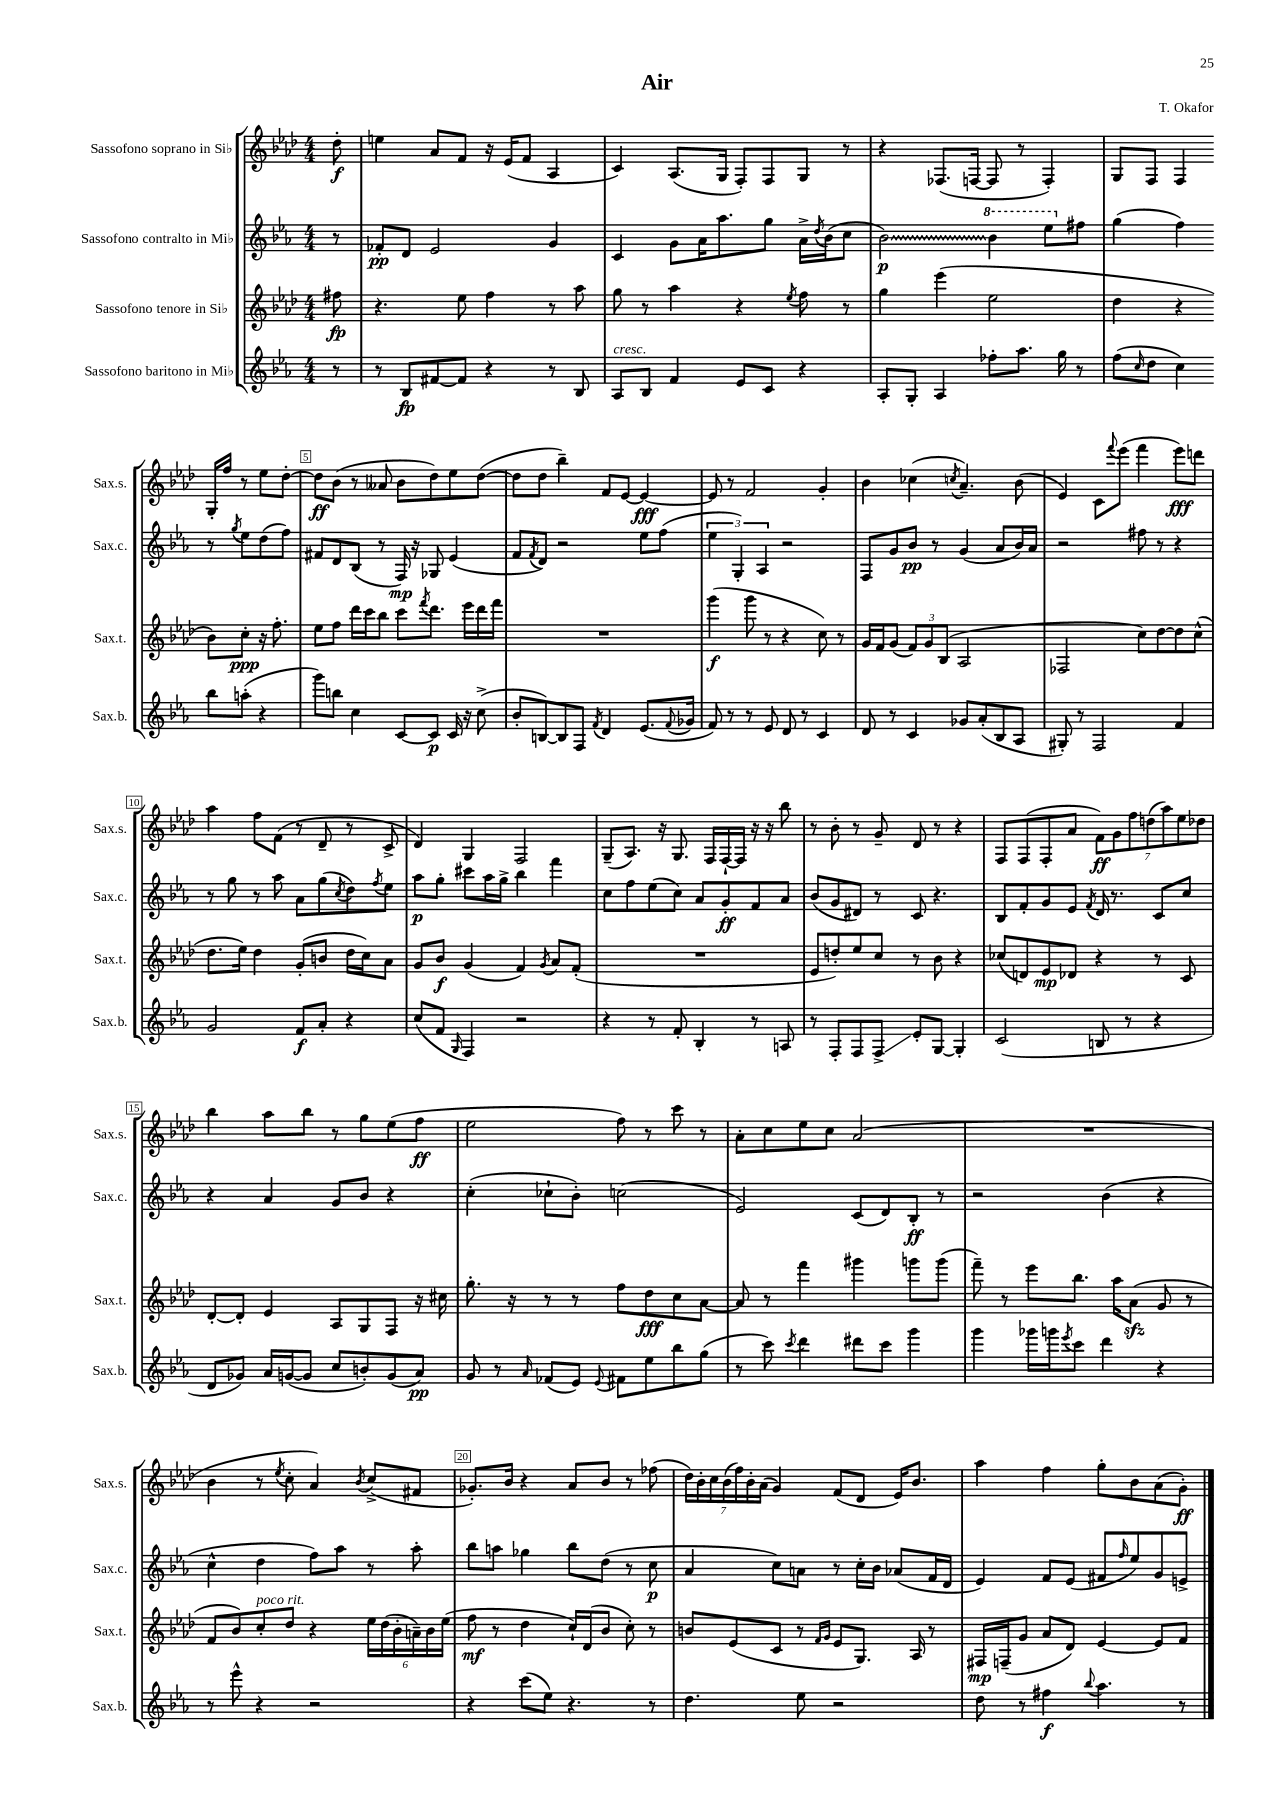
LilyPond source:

\header { title = "Air" composer = "T. Okafor" }
<<
\new StaffGroup <<
\new Staff = "s0" \with { instrumentName = "Sassofono soprano in Sib" shortInstrumentName = "Sax.s." } {
    \clef treble \key aes \major \numericTimeSignature \time 4/4 \partial 8
    des''8-.\f |
    e''4 aes'8 f'8 r16 ees'16( f'8 aes4 |
    c'4) aes8.( g16 f8-.) f8 g8 r8 |
    r4 fes8.( f16~ f8 r8 f4-.) |
    g8 f8 f4 g16-. f''16 r8 ees''8 des''8~-. |
    des''8\ff bes'8( r8 aeses'8 bes'8 des''8) ees''8 des''8~( |
    des''8 des''8 bes''4--) f'8 ees'8~ ees'4~\fff |
    ees'8 r8 f'2 g'4-. |
    bes'4 ces''4( \acciaccatura { c''8 } aes'4.--) bes'8( |
    ees'4) c'8 \appoggiatura { f'''8 } ees'''8( f'''4 ees'''8\fff) d'''8 |
    aes''4 f''8 f'8( r8 des'8-- r8 c'8-> |
    des'4) g4 f2 |
    g8--( aes8.) r16 g8. f16 f16~-! f16 r16 r16 bes''8 |
    r8 bes'8-. r8 g'8-- des'8 r8 r4 |
    f8 f8( f8-. aes'8 \tuplet 7/4 { f'8\ff) g'8 f''8 d''8( aes''8) ees''8 des''8 } |
    bes''4 aes''8 bes''8 r8 g''8 ees''8( f''8\ff |
    ees''2 f''8) r8 c'''8 r8 |
    aes'8-. c''8 ees''8 c''8 aes'2( |
    R1 |
    bes'4 r8 \acciaccatura { ees''8 } c''8-. aes'4) \acciaccatura { bes'8 } c''8->( fis'8 |
    ges'8.-.) bes'16 r4 aes'8 bes'8 r8 fes''8( |
    \tuplet 7/4 { des''16) bes'16-. c''16 bes'16( f''16) bes'16-. aes'16( } g'4) f'8( des'8 ees'16) bes'8. |
    aes''4 f''4 g''8-. bes'8 aes'8( g'8-.\ff) \bar "|." |
}
\new Staff = "s1" \with { instrumentName = "Sassofono contralto in Mib" shortInstrumentName = "Sax.c." } {
    \clef treble \key ees \major \numericTimeSignature \time 4/4 \partial 8
    r8 |
    fes'8-.\pp d'8 ees'2 g'4 |
    c'4 g'8 aes'16 aes''8. g''8 aes'16-> \acciaccatura { d''8 } bes'16( c''8 |
    \once \override Glissando.style = #'zigzag bes'2\glissando\p) \ottava #1 bes''4 ees'''8 \ottava #0 fis''8 |
    g''4( f''4) r8 \acciaccatura { g''8 } ees''8 d''8( f''8) |
    fis'8 d'8 bes8( r8 f16\mp) r16 ges8 ees'4( |
    f'8 \acciaccatura { f'8 } d'8) r2 ees''8 f''8( |
    \tuplet 3/2 { ees''4 g4-.) aes4 } r2 |
    f8 g'8 bes'8\pp r8 g'4( aes'8 bes'16) aes'16 |
    r2 fis''8 r8 r4 |
    r8 g''8 r8 aes''8 aes'8 g''8( \acciaccatura { c''8 } d''8) \acciaccatura { f''8 } ees''8 |
    aes''8\p g''8-. cis'''8 aes''16 g''16-> bes''4 f'''4 |
    c''8 f''8 ees''8( c''8) aes'8 g'8-.\ff f'8 aes'8 |
    bes'8( g'8 dis'8) r8 c'8 r4. |
    bes8 f'8-. g'8 ees'8 \acciaccatura { f'8 } d'16 r8. c'8 c''8 |
    r4 aes'4 g'8 bes'8 r4 |
    c''4-.( ces''8-! bes'8-.) c''2( |
    ees'2) c'8( d'8) bes8-.\ff r8 |
    r2 bes'4( r4 |
    c''4-^ d''4 f''8) aes''8 r8 aes''8-. |
    bes''8 a''8 ges''4 bes''8 d''8( r8 c''8\p |
    aes'4 c''8) a'8 r8 c''16-. bes'16 aes'8( f'16 d'16 |
    ees'4) f'8 ees'8( fis'8 \grace { f''16 } ees''8) g'8 e'8-> \bar "|." |
}
\new Staff = "s2" \with { instrumentName = "Sassofono tenore in Sib" shortInstrumentName = "Sax.t." } {
    \clef treble \key aes \major \numericTimeSignature \time 4/4 \partial 8
    fis''8\fp |
    r4. ees''8 f''4 r8 aes''8 |
    g''8 r8 aes''4 r4 \acciaccatura { ees''8 } f''8 r8 |
    g''4 ees'''4( ees''2 |
    des''4 r4 bes'8) c''8-.\ppp r16 f''8.-. |
    ees''8 f''8 des'''16 c'''16 bes''8 c'''8 \acciaccatura { f'''8 } des'''8. ees'''16 des'''16 f'''16 |
    R1 |
    g'''4\f( g'''8 r8 r4 c''8) r8 |
    g'16 f'16 g'8( \tuplet 3/2 { f'8) g'8 bes8( } aes2 |
    fes2 c''8) des''8~ des''8 c''8-^( |
    des''8. ees''16) des''4 g'8-.( b'8 des''16 c''16) aes'8 |
    g'8 bes'8\f g'4( f'4) \acciaccatura { g'8 } aes'8 f'8-.( |
    R1 |
    ees'8 d''8-.) ees''8 c''8 r8 bes'8 r4 |
    ces''8( d'8) ees'8\mp des'8 r4 r8 c'8 |
    des'8~-. des'8-. ees'4 aes8 g8 f8 r16 cis''16 |
    g''8.-. r16 r8 r8 f''8 des''8\fff c''8 aes'8~ |
    aes'8 r8 f'''4 gis'''4 g'''8 g'''8( |
    f'''8--) r8 ees'''8 bes''8. aes''16 aes'8\sfz( g'8 r8 |
    f'8 bes'8) c''8-.^\markup { \italic "poco rit." } des''8 r4 \tuplet 6/4 { ees''16 des''16( bes'16-. a'16--) bes'16 ees''16( } |
    f''8\mf r8 des''4 c''16-!) des'16( bes'8 c''8-.) r8 |
    b'8 ees'8( c'8 r8 \grace { f'16 g'16 } ees'8 g8.) aes16 r8 |
    fis16\mp f16--( g'8 aes'8 des'8) ees'4~ ees'8 f'8 \bar "|." |
}
\new Staff = "s3" \with { instrumentName = "Sassofono baritono in Mib" shortInstrumentName = "Sax.b." } {
    \clef treble \key ees \major \numericTimeSignature \time 4/4 \partial 8
    r8 |
    r8 bes8\fp fis'8~ fis'8 r4 r8 bes8 |
    aes8^\markup { \italic "cresc." } bes8 f'4 ees'8 c'8 r4 |
    aes8-. g8-. aes4 fes''8-. aes''8. g''16 r8 |
    f''8( \grace { c''16 } d''8 c''4) bes''8 a''8-.( r4 |
    g'''8) b''8 c''4 c'8~ c'8\p c'16 r16 c''8->( |
    bes'8-. b8~) b8 f8 \acciaccatura { f'8 } d'4 ees'8.( \appoggiatura { f'8 } ges'16 |
    f'8) r8 r8 ees'8 d'8 r8 c'4 |
    d'8 r8 c'4 ges'8 aes'8-.( bes8 aes8 |
    gis8-.) r8 f2 f'4 |
    g'2 f'8\f aes'8-. r4 |
    c''8( f'8 \grace { g16 } f4) r2 |
    r4 r8 f'8-. bes4-. r8 a8 |
    r8 f8-. f8 f8->\glissando ees'8-. g8~ g4-. |
    c'2( b8 r8 r4 |
    d'8 ges'8) aes'16 g'16~( g'8 c''8 b'8-.) g'8( aes'8\pp) |
    g'8 r8 \grace { aes'16 } fes'8( ees'8) \appoggiatura { ees'8 } fis'8 ees''8 bes''8 g''8( |
    r8 c'''8) \acciaccatura { c'''8 } d'''4 dis'''8 c'''8 g'''4 |
    g'''4 ges'''16 g'''16 \acciaccatura { ees'''8 } c'''8 d'''4 r4 |
    r8 ees'''8-^ r4 r2 |
    r4 c'''8( ees''8) r4. r8 |
    d''4. ees''8 r2 |
    d''8 r8 fis''4\f \appoggiatura { bes''8 } aes''4. r8 \bar "|." |
}
>>
>>
\layout { \context { \Score \override BarNumber.break-visibility = ##(#f #t #t) barNumberVisibility = #(every-nth-bar-number-visible 5) \override BarNumber.stencil = #(make-stencil-boxer 0.1 0.3 ly:text-interface::print) } }
